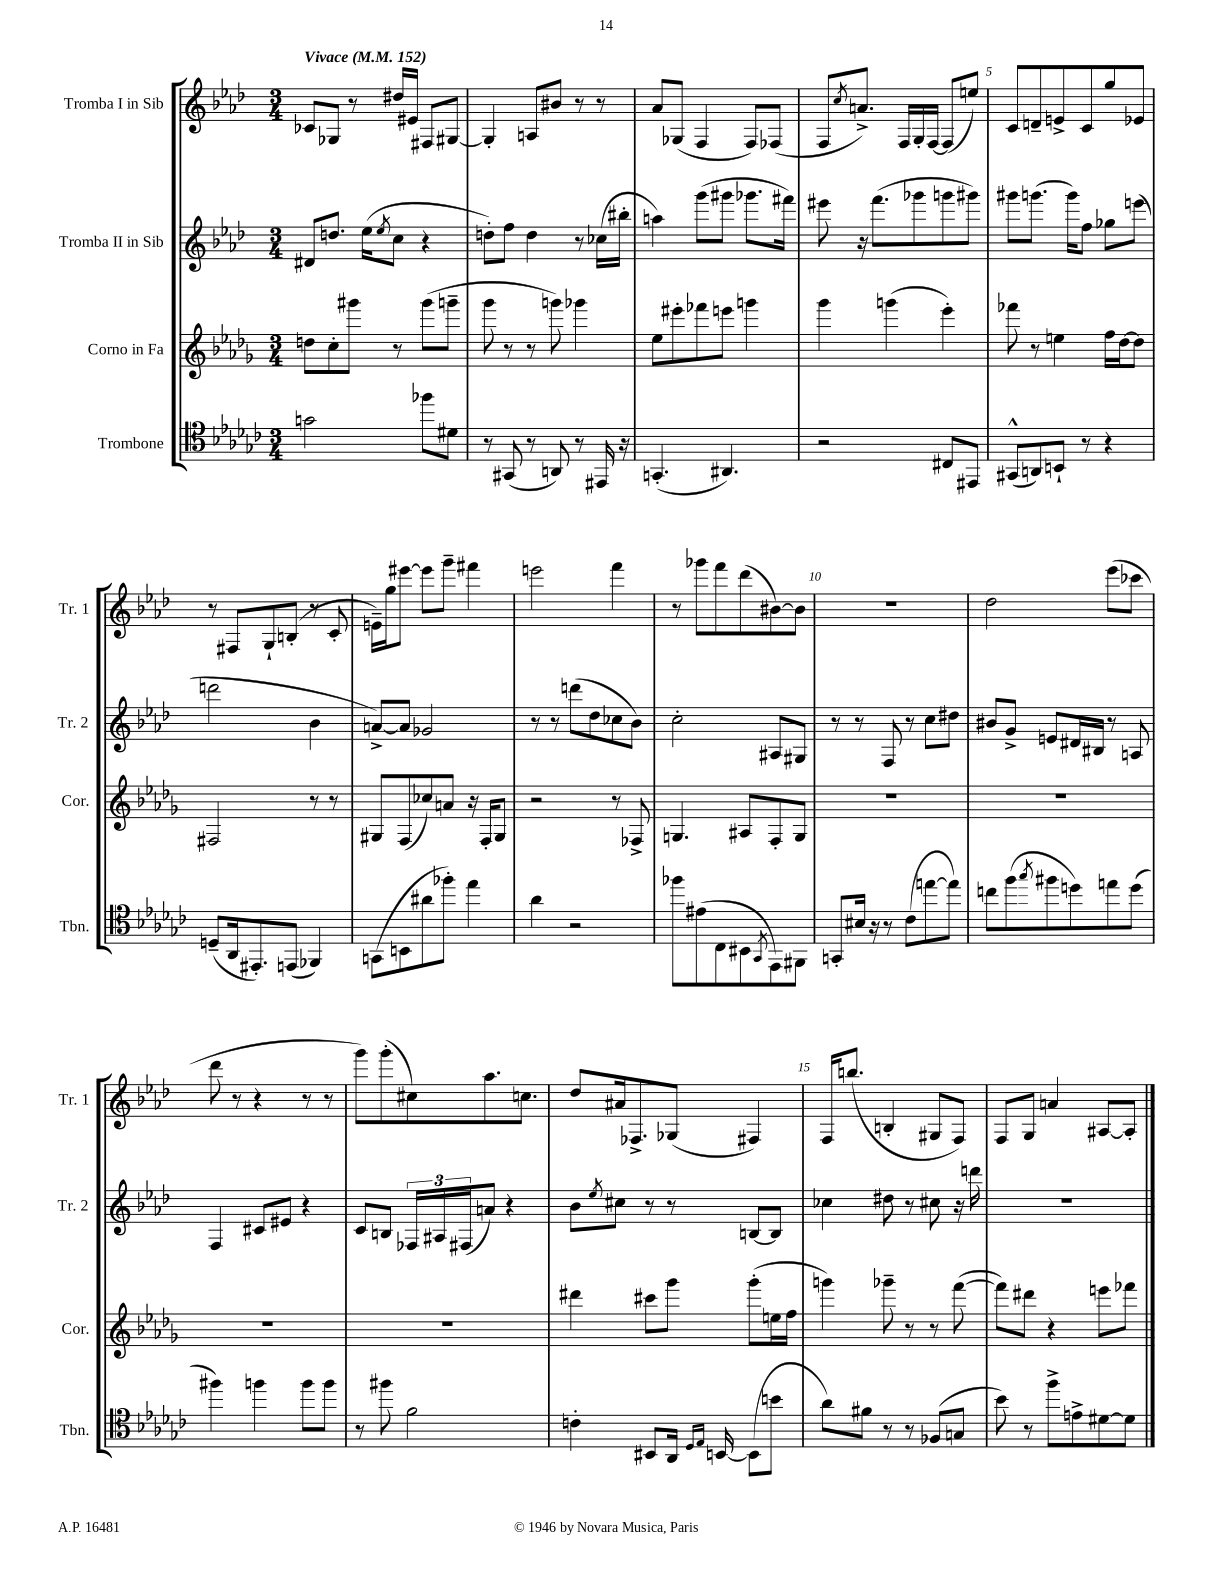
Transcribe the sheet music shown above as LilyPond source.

<<
\new StaffGroup <<
\new Staff = "s0" \with { instrumentName = "Tromba I in Sib" shortInstrumentName = "Tr. 1" } {
    \clef treble \key aes \major \numericTimeSignature \time 3/4 \tempo "Vivace" 4 = 152
    ces'8 ges8 r8 dis''16 eis'16 fis8 gis8~ |
    gis4-. a8 bis'8 r8 r8 |
    aes'8 ges8( f4 f8) fes8( |
    f8 \acciaccatura { c''8 } a'8.->) f16 g16-. f16~ f8( e''8) |
    c'8 d'8-- e'8-> c'8 g''8 ees'8 |
    r8 fis8 g8-! b8-.( r8 c'8-. |
    e'16--) g''16 eis'''8~ eis'''8 g'''8-- fis'''4 |
    e'''2 f'''4 |
    r8 ges'''8 f'''8 des'''8( bis'8~) bis'8 |
    R2. |
    des''2 ees'''8( ces'''8 |
    des'''8 r8 r4 r8 r8 |
    g'''8) g'''8-.( cis''8) aes''8. c''8. |
    des''8 ais'16 fes8.-> ges8( fis4) |
    f16 b''8.( b4-. gis8 f8) |
    f8 g8 a'4 ais8~ ais8-. \bar "|." |
}
\new Staff = "s1" \with { instrumentName = "Tromba II in Sib" shortInstrumentName = "Tr. 2" } {
    \clef treble \key aes \major \numericTimeSignature \time 3/4
    dis'8 d''8. ees''16( \acciaccatura { ees''8 } c''8 r4 |
    d''8-.) f''8 d''4 r8 ces''16( bis''16-. |
    a''4) g'''8( gis'''8 ges'''8. fis'''16) |
    eis'''8 r16 f'''8.( ges'''8 g'''8 gis'''8) |
    gis'''8 g'''8.( g'''16) f''8 ges''8 e'''8( |
    d'''2 bes'4 |
    a'8~->) a'8 ges'2 |
    r8 r8 d'''8( des''8 ces''8 bes'8) |
    c''2-. ais8 gis8 |
    r8 r8 f8 r8 c''8 dis''8 |
    bis'8 g'8-> e'8 dis'16 bis16 r8 a8 |
    f4 cis'8 eis'8 r4 |
    c'8 b8 \tuplet 3/2 { fes16 ais16 fis16( } a'8) r4 |
    bes'8 \acciaccatura { ees''8 } cis''8 r8 r8 b8~ b8 |
    ces''4 dis''8 r8 cis''8 r16 d'''16 |
    R2. \bar "|." |
}
\new Staff = "s2" \with { instrumentName = "Corno in Fa" shortInstrumentName = "Cor." } {
    \clef treble \key des \major \numericTimeSignature \time 3/4
    d''8 c''8-. gis'''8 r8 gis'''8( g'''8-- |
    ges'''8 r8 r8 g'''8) ges'''4 |
    ees''8 eis'''8-. fes'''8 e'''8 g'''4 |
    ges'''4 g'''4( ees'''4-.) |
    fes'''8 r8 e''4 f''16 des''16~ des''8 |
    fis2 r8 r8 |
    gis8 f8( ces''8) a'8 r16 f16-. gis8 |
    r2 r8 fes8-> |
    g4. ais8 f8-. g8 |
    R2. |
    R2. |
    R2. |
    R2. |
    dis'''4 cis'''8 ges'''8 ges'''8-.( e''16 f''16 |
    g'''4) ges'''8-- r8 r8 f'''8~( |
    f'''8) dis'''8 r4 e'''8 fes'''8 \bar "|." |
}
\new Staff = "s3" \with { instrumentName = "Trombone" shortInstrumentName = "Tbn." } {
    \clef tenor \key ges \major \numericTimeSignature \time 3/4
    g'2 fes''8 dis'8 |
    r8 gis,8( r8 a,8) r8 eis,16 r16 |
    g,4.-.( ais,4.) |
    r2 cis8 eis,8 |
    gis,8-^( a,8) b,8-! r8 r4 |
    d8--( aes,16 eis,8.-.) e,8( fes,4) |
    g,8( b,8 ais'8 fes''8-.) ees''4 |
    aes'4 r2 |
    fes''8 eis'8( ces8 bis,8 \acciaccatura { ges,8 } ees,8) fis,8 |
    g,8-. bis16 r16 r8 ces'8( e''8~ e''8) |
    c''8 f''8( \acciaccatura { ges''8 } fis''8 d''8) e''8 d''8( |
    fis''4) f''4 f''8 f''8 |
    r8 fis''8 f'2 |
    c'4-. bis,8 aes,16 \grace { des16 ees16 } b,16~ b,8( b'8 |
    aes'8) fis'8 r8 r8 fes8( g8 |
    bes'8) r8 f''8-> e'8-> dis'8~ dis'8 \bar "|." |
}
>>
>>
\layout { \context { \Score \override BarNumber.break-visibility = ##(#f #t #t) barNumberVisibility = #(every-nth-bar-number-visible 5) } }
